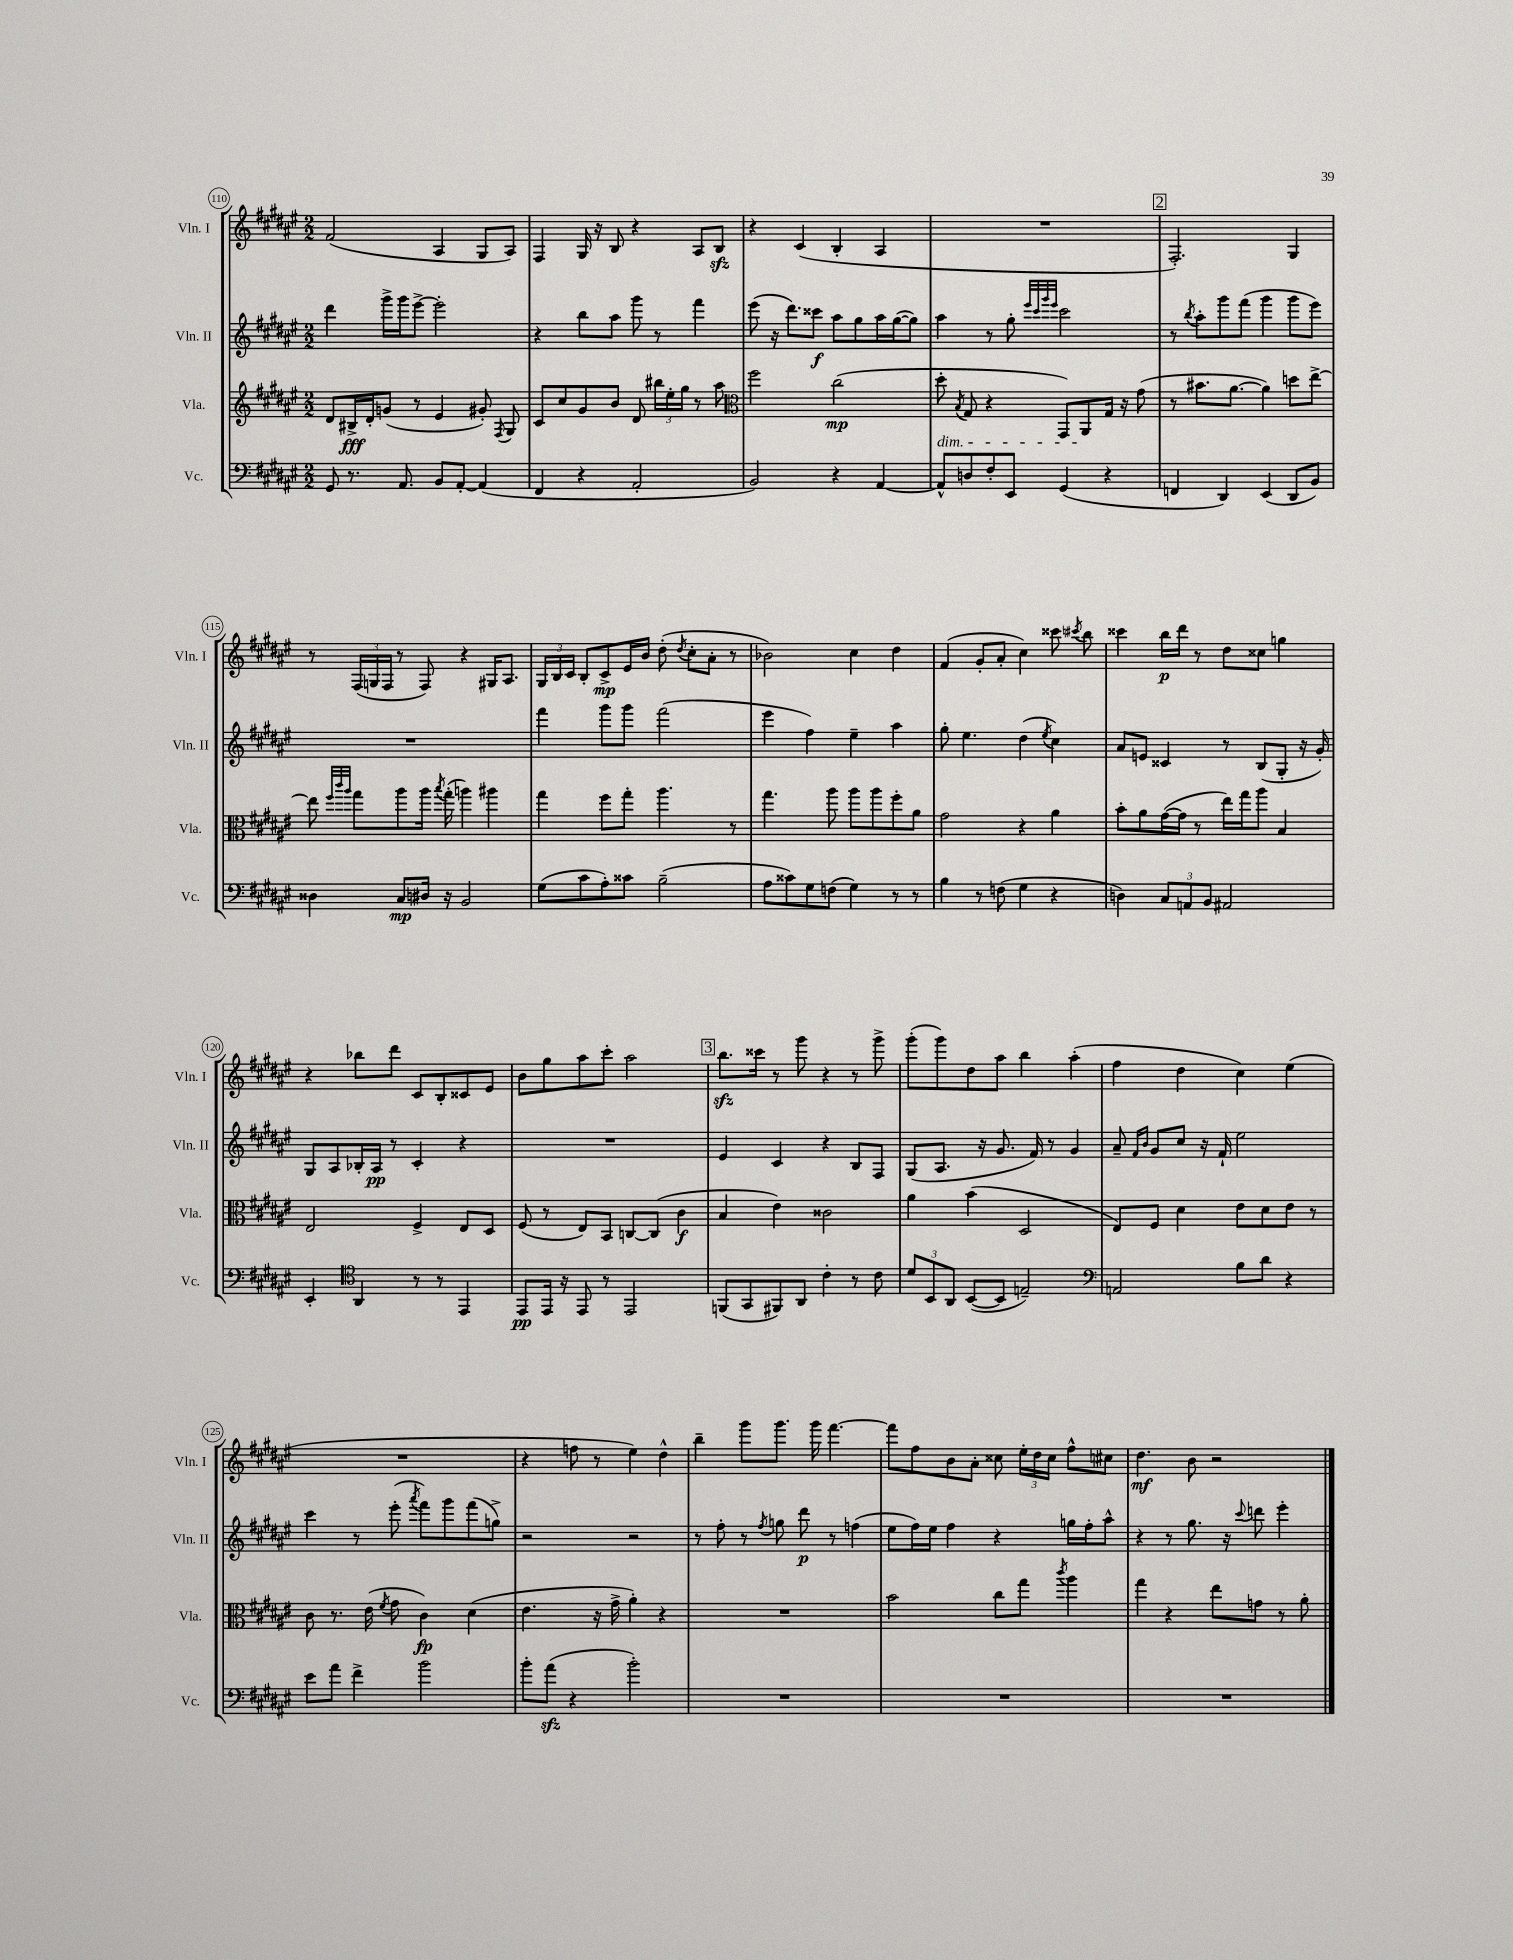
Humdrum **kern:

**kern	**kern	**kern	**kern
*staff4	*staff3	*staff2	*staff1
*clefF4	*clefG2	*clefG2	*clefG2
*k[f#c#g#d#a#e#]	*k[f#c#g#d#a#e#]	*k[f#c#g#d#a#e#]	*k[f#c#g#d#a#e#]
*M2/2	*M2/2	*M2/2	*M2/2
8GG#	8d#	4ddd#	(2f#
8.r	16B#^	.	.
.	16d#'	.	.
.	(8g	16ggg#^	.
8.AA#	.	16ggg#	.
.	8r	[8eee#^	.
8BB	4e#	2eee#']	4A#
[8AA#'	.	.	.
(4AA#]	8g#')	.	8G#
.	8qF#	.	.
.	8G#	.	8A#)
=	=	=	=
4FF#	8c#	4r	4F#
.	8cc#	.	.
4r	8g#	8bb	16G#
.	.	.	16r
.	8b	8aa#	8B
2AA#'	8d#	8ggg#	4r
.	24bb#	8r	.
.	24ee#'	.	.
.	24gg#	.	.
.	8r	4fff#	8A#
.	8aa#	.	8B
=	=	=	=
*	*clefC3	*	*
2BB)	2ff#	(8eee#	4r
.	.	16r	.
.	.	8.ddd#)	.
.	.	.	(4c#
.	.	8ccc##	.
4r	(2cc#	8aa#	4B'
.	.	8gg#	.
[4AA#	.	16aa#	4A#
.	.	([16gg#	.
.	.	8gg#])	.
=	=	=	=
8AA#^^]	8dd#'	4aa#	1r
.	8qB	.	.
8D	8G#	.	.
8F#'	4r	8r	.
8EE#	.	8gg#'	.
.	.	32qqeee#	.
.	.	32qqccc#	.
.	.	32qqggg#	.
.	.	32qqeee#	.
(4GG#	8GG#)	2ccc#	.
.	8AA#	.	.
4r	16G#	.	.
.	16r	.	.
.	(8g#	.	.
=	=	=	=
4FF	8r	8r	2.F#')
.	.	8qbb	.
.	8.b#	8aa#'	.
4DD#)	.	8ggg#	.
.	[8.a#	.	.
.	.	(8fff#	.
(4EE#	4a#])	4ggg#	.
8DD#	8dd	8ggg#	4G#
8BB)	[8ee#^	8eee#)	.
=	=	=	=
4D##	8ee#]	1r	8r
.	32qqff#	.	.
.	32qqccc#	.	.
.	32qqaa#	.	.
.	8gg#	.	(24F#
.	.	.	24G
.	.	.	24F#
8C#	8aa#	.	8r
16D#	16aa#	.	8F#)
.	8qbb	.	.
16r	(16gg#'	.	.
2BB	4aa)	.	4r
.	4aa#	.	16G#
.	.	.	8.A#
=	=	=	=
(8G#	4gg#	4fff#	24G#
.	.	.	24B
.	.	.	24c#
8c#	.	.	8B'
8A#')	8ff#	8ggg#	8c#^
8c##	8gg#'	8ggg#	16e#
.	.	.	16b
(2B~	4.aa#	(2fff#	(8dd#'
.	.	.	8qdd#
.	.	.	8cc#'
.	.	.	8a#'
.	8r	.	8r
=	=	=	=
8A#	4.gg#	4eee#	2b-)
8c##)	.	.	.
8G#	.	4ff#)	.
(8F	8aa#	.	.
4G#)	8aa#	4ee#~	4cc#
.	8aa#	.	.
8r	8ff#'	4aa#	4dd#
8r	8a#	.	.
=	=	=	=
4B	2g#	8gg#'	(4f#
.	.	4.ee#	.
8r	.	.	8g#'
(8F	.	.	8a#'
4G#	4r	(4dd#	4cc#)
.	.	8qee#	.
4r	4a#	4cc#)	8ccc##
.	.	.	8qccc#
.	.	.	8bb
=	=	=	=
4D)	8b'	8a#	4ccc##
.	8a#	8e	.
12C#	([16g#	4c##	16bb
.	16g#]	.	16ddd#
12AA	.	.	.
.	8r	.	8r
12BB	.	.	.
2AA#	16ee#)	8r	8dd#
.	16gg#	.	.
.	8aa#	(8B	8cc##
.	4B	8G#'	4gg
.	.	16r	.
.	.	16g#')	.
=	=	=	=
4EE#'	2E#	8G#	4r
.	.	8A#	.
*clefC4	*	*	*
4AA#	.	16B-'	8bb-
.	.	16A#	.
.	.	8r	8ddd#
8r	4F#^	4c#'	8c#
8r	.	.	8B'
4EE#	8E#	4r	8c##
.	8D#	.	8e#
=	=	=	=
8EE#	(8F#	1r	8b
16EE#	8r	.	8gg#
16r	.	.	.
8EE#	8E#)	.	8aa#
8r	8BB	.	8ccc#'
2EE#	[8C	.	2aa#
.	(8C]	.	.
.	4c#	.	.
=	=	=	=
(8FF	4B	4e#	8.bb
8GG#	.	.	.
.	.	.	16ccc##
8FF#)	4e#)	4c#	8r
8AA#	.	.	8ggg#
4c#'	2c##	4r	4r
8r	.	8B	8r
8c#	.	8F#	8ggg#^
=	=	=	=
12d#	4a#	(8G#	(8ggg#'
12BB	.	.	.
.	.	8.A#	8ggg#)
12AA#	.	.	.
([8BB	(4b	.	8dd#
.	.	16r	.
8BB]	.	8.g#	8aa#
2E~)	2D#	.	4bb
.	.	16f#)	.
.	.	8r	.
.	.	4g#	(4aa#'
=	=	=	=
*clefF4	*	*	*
2AA	8E#)	8a#~	4ff#
.	.	16qqf#	.
.	.	16qqb	.
.	8F#	8g#	.
.	4d#	8cc#	4dd#
.	.	16r	.
.	.	16f#`	.
8B	8e#	2ee#	4cc#)
8d#	8d#	.	.
4r	8e#	.	(4ee#
.	8r	.	.
=	=	=	=
8e#	8c#	4ccc#	1r
8a#	8.r	.	.
4f#^	.	8r	.
.	(16e#	.	.
.	8qf#	.	.
.	8g#	(8eee#'	.
.	.	8qaaa#	.
2b	4c#)	8fff#)	.
.	.	8ggg#	.
.	(4d#	(8fff#	.
.	.	8gg^)	.
=	=	=	=
8b'	4.e#	2r	4r
(8a#	.	.	.
4r	.	.	8ff
.	16r	.	8r
.	16g#^	.	.
2b')	4a#')	2r	4ee#)
.	4r	.	4dd#^^
=	=	=	=
1r	1r	8r	4bb~
.	.	8ff#'	.
.	.	8r	8ggg#
.	.	8qff#	.
.	.	8gg	8.ggg#
.	.	8ddd#	.
.	.	.	16ggg#
.	.	8r	[4.fff#
.	.	(4ff	.
=	=	=	=
1r	2b	8ee#	8fff#]
.	.	16ff#)	8ff#
.	.	16ee#	.
.	.	4ff#	8b
.	.	.	8a#'
.	8cc#	4r	8cc##
.	8gg#	.	24ee#'
.	.	.	24dd#
.	.	.	24cc##
.	8qccc#	.	.
.	4aa#	16gg	8ff#^^
.	.	16ff#'	.
.	.	8aa#^^	8cc#
=	=	=	=
1r	4gg#	4r	4.dd#
.	4r	8r	.
.	.	8.gg#	8b
.	8ee#	.	2r
.	.	16r	.
.	.	8qqccc#	.
.	8g	8ddd	.
.	8r	4eee#'	.
.	8a#'	.	.
==	==	==	==
*-	*-	*-	*-
